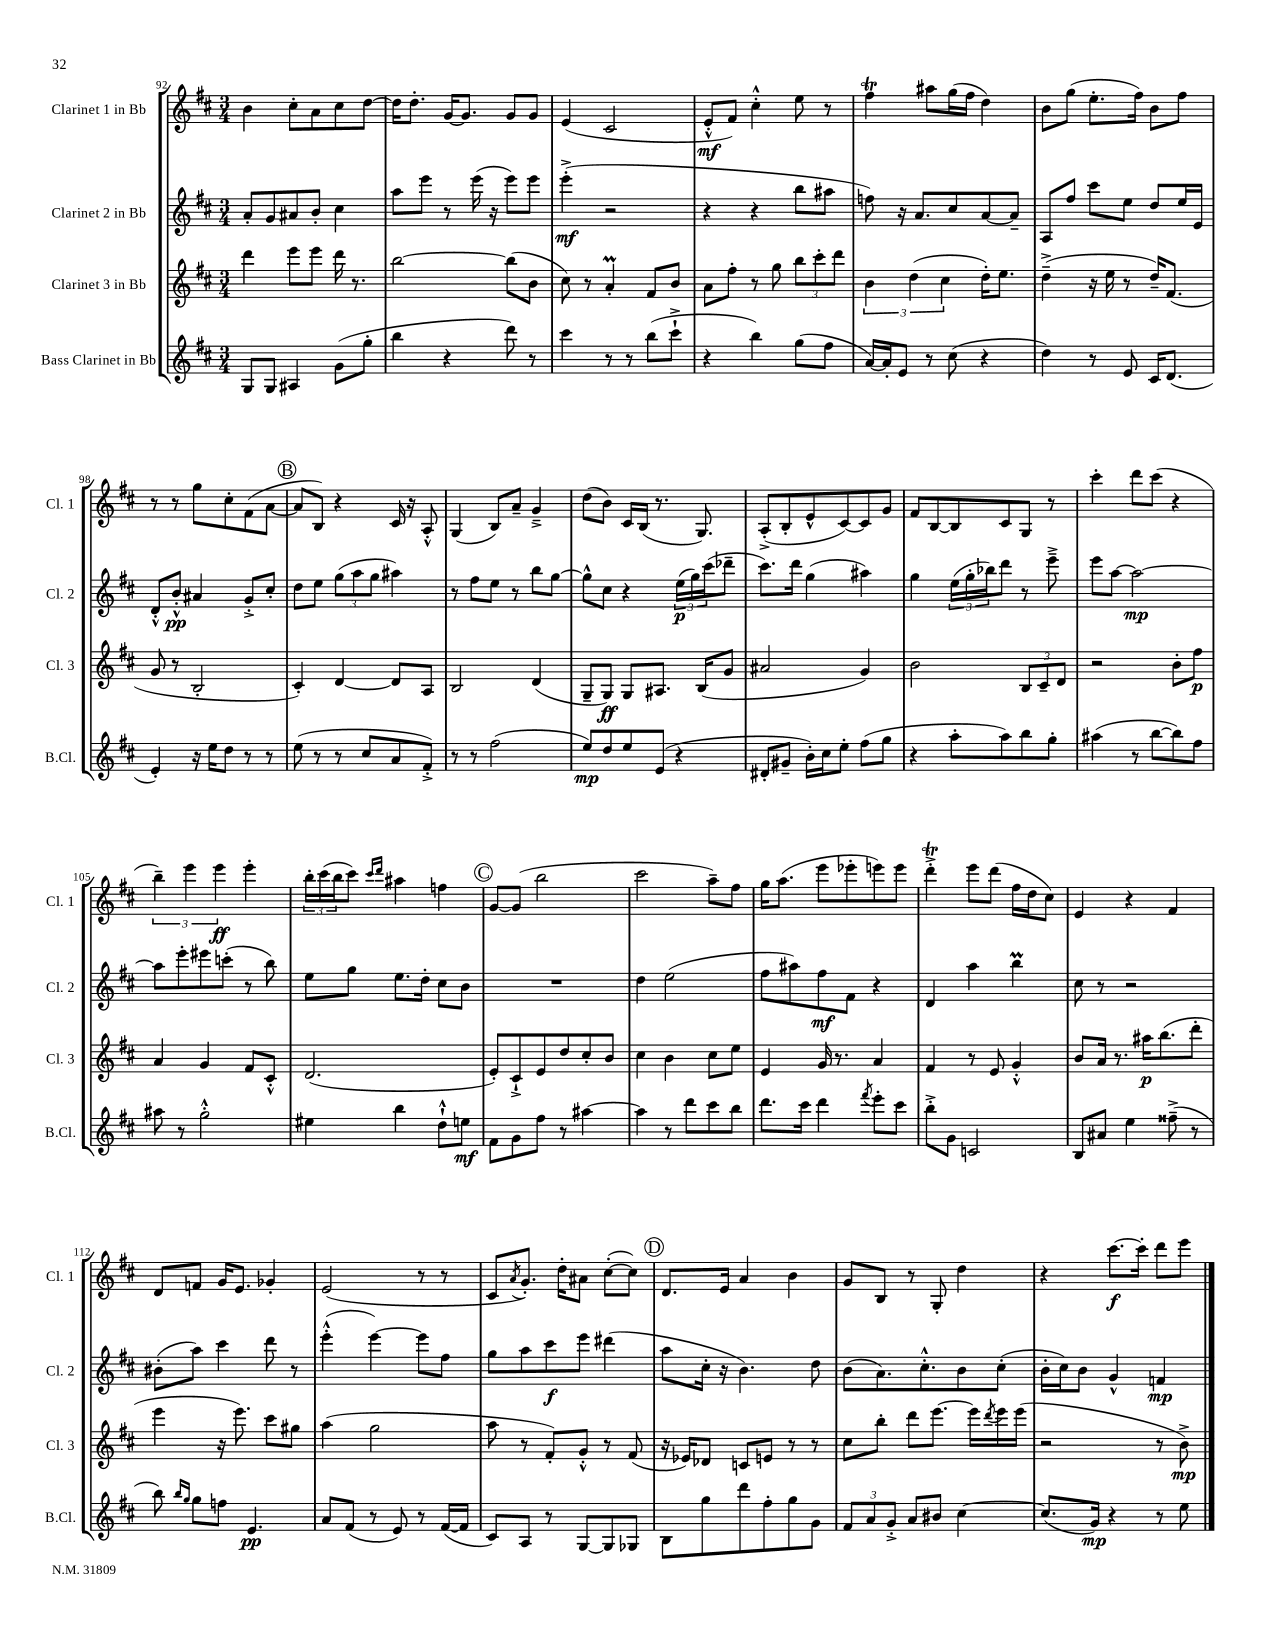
<<
\new StaffGroup <<
\new Staff = "s0" \with { instrumentName = "Clarinet 1 in Bb" shortInstrumentName = "Cl. 1" } {
    \clef treble \key d \major \numericTimeSignature \time 3/4
    b'4 cis''8-. a'8 cis''8 d''8~ |
    d''16 d''8.-. g'16~ g'8. g'8 g'8 |
    e'4( cis'2 |
    e'8-.-^\mf fis'8) cis''4-.-^ e''8 r8 |
    fis''4\trill ais''8 g''16( fis''16 d''4) |
    b'8 g''8( e''8.-. fis''16) b'8 fis''8 |
    r8 r8 g''8 cis''8-. fis'8( a'8~ |
    \mark \markup { \circle "B" } a'8 b8) r4 cis'16 r16 a8-.-^ |
    g4( b8) a'8-- g'4---> |
    d''8( b'8) cis'16 b16( r8. g8.) |
    a8-.->( b8-. e'8-^ cis'8~) cis'8 g'8 |
    fis'8 b8~ b8 cis'8 g8 r8 |
    cis'''4-. d'''8 cis'''8( r4 |
    \tuplet 3/2 { b''4--) e'''4 e'''4\ff } e'''4-. |
    \tuplet 3/2 { b''16-. cis'''16( b''16 } cis'''8) \grace { cis'''16 d'''16 } ais''4 f''4 |
    \mark \markup { \circle "C" } g'8~ g'8( b''2 |
    cis'''2 a''8--) fis''8 |
    g''16 a''8.( e'''8 ees'''8-. e'''8) e'''8 |
    d'''4-.->\trill e'''8 d'''8( fis''16 d''16 cis''8) |
    e'4 r4 fis'4 |
    d'8 f'8 g'16 e'8. ges'4-. |
    e'2( r8 r8 |
    cis'8 \acciaccatura { a'8 } g'8.-.) d''16-. ais'8 cis''8~-.( cis''8) |
    \mark \markup { \circle "D" } d'8. e'16 a'4 b'4 |
    g'8 b8 r8 g8-. d''4 |
    r4 cis'''8.~\f cis'''16-. d'''8 e'''8 \bar "|." |
}
\new Staff = "s1" \with { instrumentName = "Clarinet 2 in Bb" shortInstrumentName = "Cl. 2" } {
    \clef treble \key d \major \numericTimeSignature \time 3/4
    a'8-. g'8 ais'8 b'8-. cis''4 |
    a''8 e'''8 r8 e'''16( r16 e'''8) e'''8 |
    e'''4-.->\mf( r2 |
    r4 r4 b''8 ais''8 |
    f''8) r16 a'8. cis''8 a'8~ a'8-- |
    a8 fis''8 cis'''8 e''8 d''8 e''16 e'16 |
    d'8-.-^ b'8-.-^\pp ais'4 g'8-.-> cis''8-. |
    \mark \markup { \circle "B" } d''8 e''8 \tuplet 3/2 { g''8( a''8 g''8 } ais''4) |
    r8 fis''8 e''8 r8 b''8 g''8~ |
    g''8-^ cis''8 r4 \tuplet 3/2 { e''16\p( g''16) cis'''16( } des'''8-- |
    cis'''8.) d'''16 g''4( ais''4) |
    g''4 \tuplet 3/2 { e''16( g''16-. bes''16) } d'''8 r8 e'''8---> |
    e'''8 a''8~ a''2~\mp |
    a''8 e'''8-. eis'''8 c'''8-.( r8 b''8) |
    e''8 g''8 e''8. d''16-. cis''8 b'8 |
    \mark \markup { \circle "C" } R2. |
    d''4 e''2( |
    fis''8 ais''8) fis''8\mf fis'8 r4 |
    d'4 a''4 b''4\prall |
    cis''8 r8 r2 |
    bis'8-.( a''8) cis'''4 d'''8 r8 |
    e'''4-.-^( e'''4~) e'''8 fis''8 |
    g''8 a''8 cis'''8\f e'''8 dis'''4( |
    \mark \markup { \circle "D" } a''8 cis''16-. r16 b'4.) d''8 |
    b'8( a'8.) cis''8.-.-^ b'8 cis''8-.( |
    b'16-. cis''16) b'8 g'4-^ f'4\mp \bar "|." |
}
\new Staff = "s2" \with { instrumentName = "Clarinet 3 in Bb" shortInstrumentName = "Cl. 3" } {
    \clef treble \key d \major \numericTimeSignature \time 3/4
    d'''4 e'''8 e'''8 d'''16 r8. |
    b''2~ b''8( b'8 |
    cis''8) r8 a'4-.\prall fis'8 b'8 |
    a'8 fis''8-. r8 g''8 \tuplet 3/2 { b''8 cis'''8-. d'''8 } |
    \tuplet 3/2 { b'4 d''4( cis''4 } d''16-.) e''8. |
    d''4--->( r16 e''16 r8 d''16--) fis'8.( |
    g'8 r8 b2-. |
    \mark \markup { \circle "B" } cis'4-.) d'4~ d'8 a8 |
    b2 d'4( |
    g8-- g8\ff) g8 ais8. b16( g'8 |
    ais'2 g'4) |
    b'2 \tuplet 3/2 { b8 cis'8-- d'8 } |
    r2 b'8-. fis''8\p |
    a'4 g'4 fis'8 cis'8-.-^ |
    d'2.( |
    \mark \markup { \circle "C" } e'8-.) cis'8-!-> e'8 d''8 cis''8-. b'8 |
    cis''4 b'4 cis''8 e''8 |
    e'4 g'16 r8. a'4 |
    fis'4 r8 e'8 g'4-.-^ |
    b'8 a'16 r8. ais''16\p b''8.( d'''8-. |
    e'''4 r16 e'''8.) cis'''8 gis''8 |
    a''4( g''2 |
    a''8 r8 fis'8-.) g'8-.-^ r8 fis'8( |
    \mark \markup { \circle "D" } r16 ees'16) des'8 c'8 e'8 r8 r8 |
    cis''8 b''8-. d'''8 e'''8.~ e'''16 \acciaccatura { d'''8 } e'''16 e'''16( |
    r2 r8 b'8->\mp) \bar "|." |
}
\new Staff = "s3" \with { instrumentName = "Bass Clarinet in Bb" shortInstrumentName = "B.Cl." } {
    \clef treble \key d \major \numericTimeSignature \time 3/4
    g8 g8 ais4 g'8( g''8-. |
    b''4 r4 d'''8) r8 |
    cis'''4 r8 r8 b''8( cis'''8-!-> |
    r4 b''4) g''8( fis''8 |
    a'16~) a'16-. e'8 r8 cis''8( r4 |
    d''4) r8 e'8 cis'16 d'8.( |
    e'4-.) r16 e''16 d''8 r8 r8 |
    \mark \markup { \circle "B" } e''8( r8 r8 cis''8 a'8 fis'8-.->) |
    r8 r8 fis''2( |
    e''8\mp) d''8 e''8 e'8( r4 |
    dis'8-. gis'8-- b'16-.) cis''16 e''8-. fis''8( g''8 |
    r4 a''8-. a''8) b''8 g''8-. |
    ais''4( r8 b''8~ b''8) fis''8 |
    ais''8 r8 g''2-.-^ |
    eis''4 b''4 d''8-!-^ e''8\mf |
    \mark \markup { \circle "C" } fis'8 g'8 fis''8 r8 ais''4~ |
    ais''4 r8 d'''8 cis'''8 b''8 |
    d'''8. cis'''16 d'''4 \acciaccatura { fis'''8 } e'''8-. cis'''8 |
    b''8-.-> g'8 c'2 |
    b8 ais'8 e''4 fisis''8--->( r8 |
    b''8) \grace { b''16 g''16 } g''8 f''8 e'4.\pp |
    a'8 fis'8( r8 e'8) r8 fis'16~( fis'16 |
    cis'8) a8 r8 g8~ g8 ges8 |
    \mark \markup { \circle "D" } b8 g''8 d'''8 fis''8-. g''8 g'8 |
    \tuplet 3/2 { fis'8 a'8 g'8-.-> } a'8 bis'8 cis''4~ |
    cis''8.( g'16\mp) r4 r8 e''8 \bar "|." |
}
>>
>>
\layout { \context { \Score currentBarNumber = #92 } }
